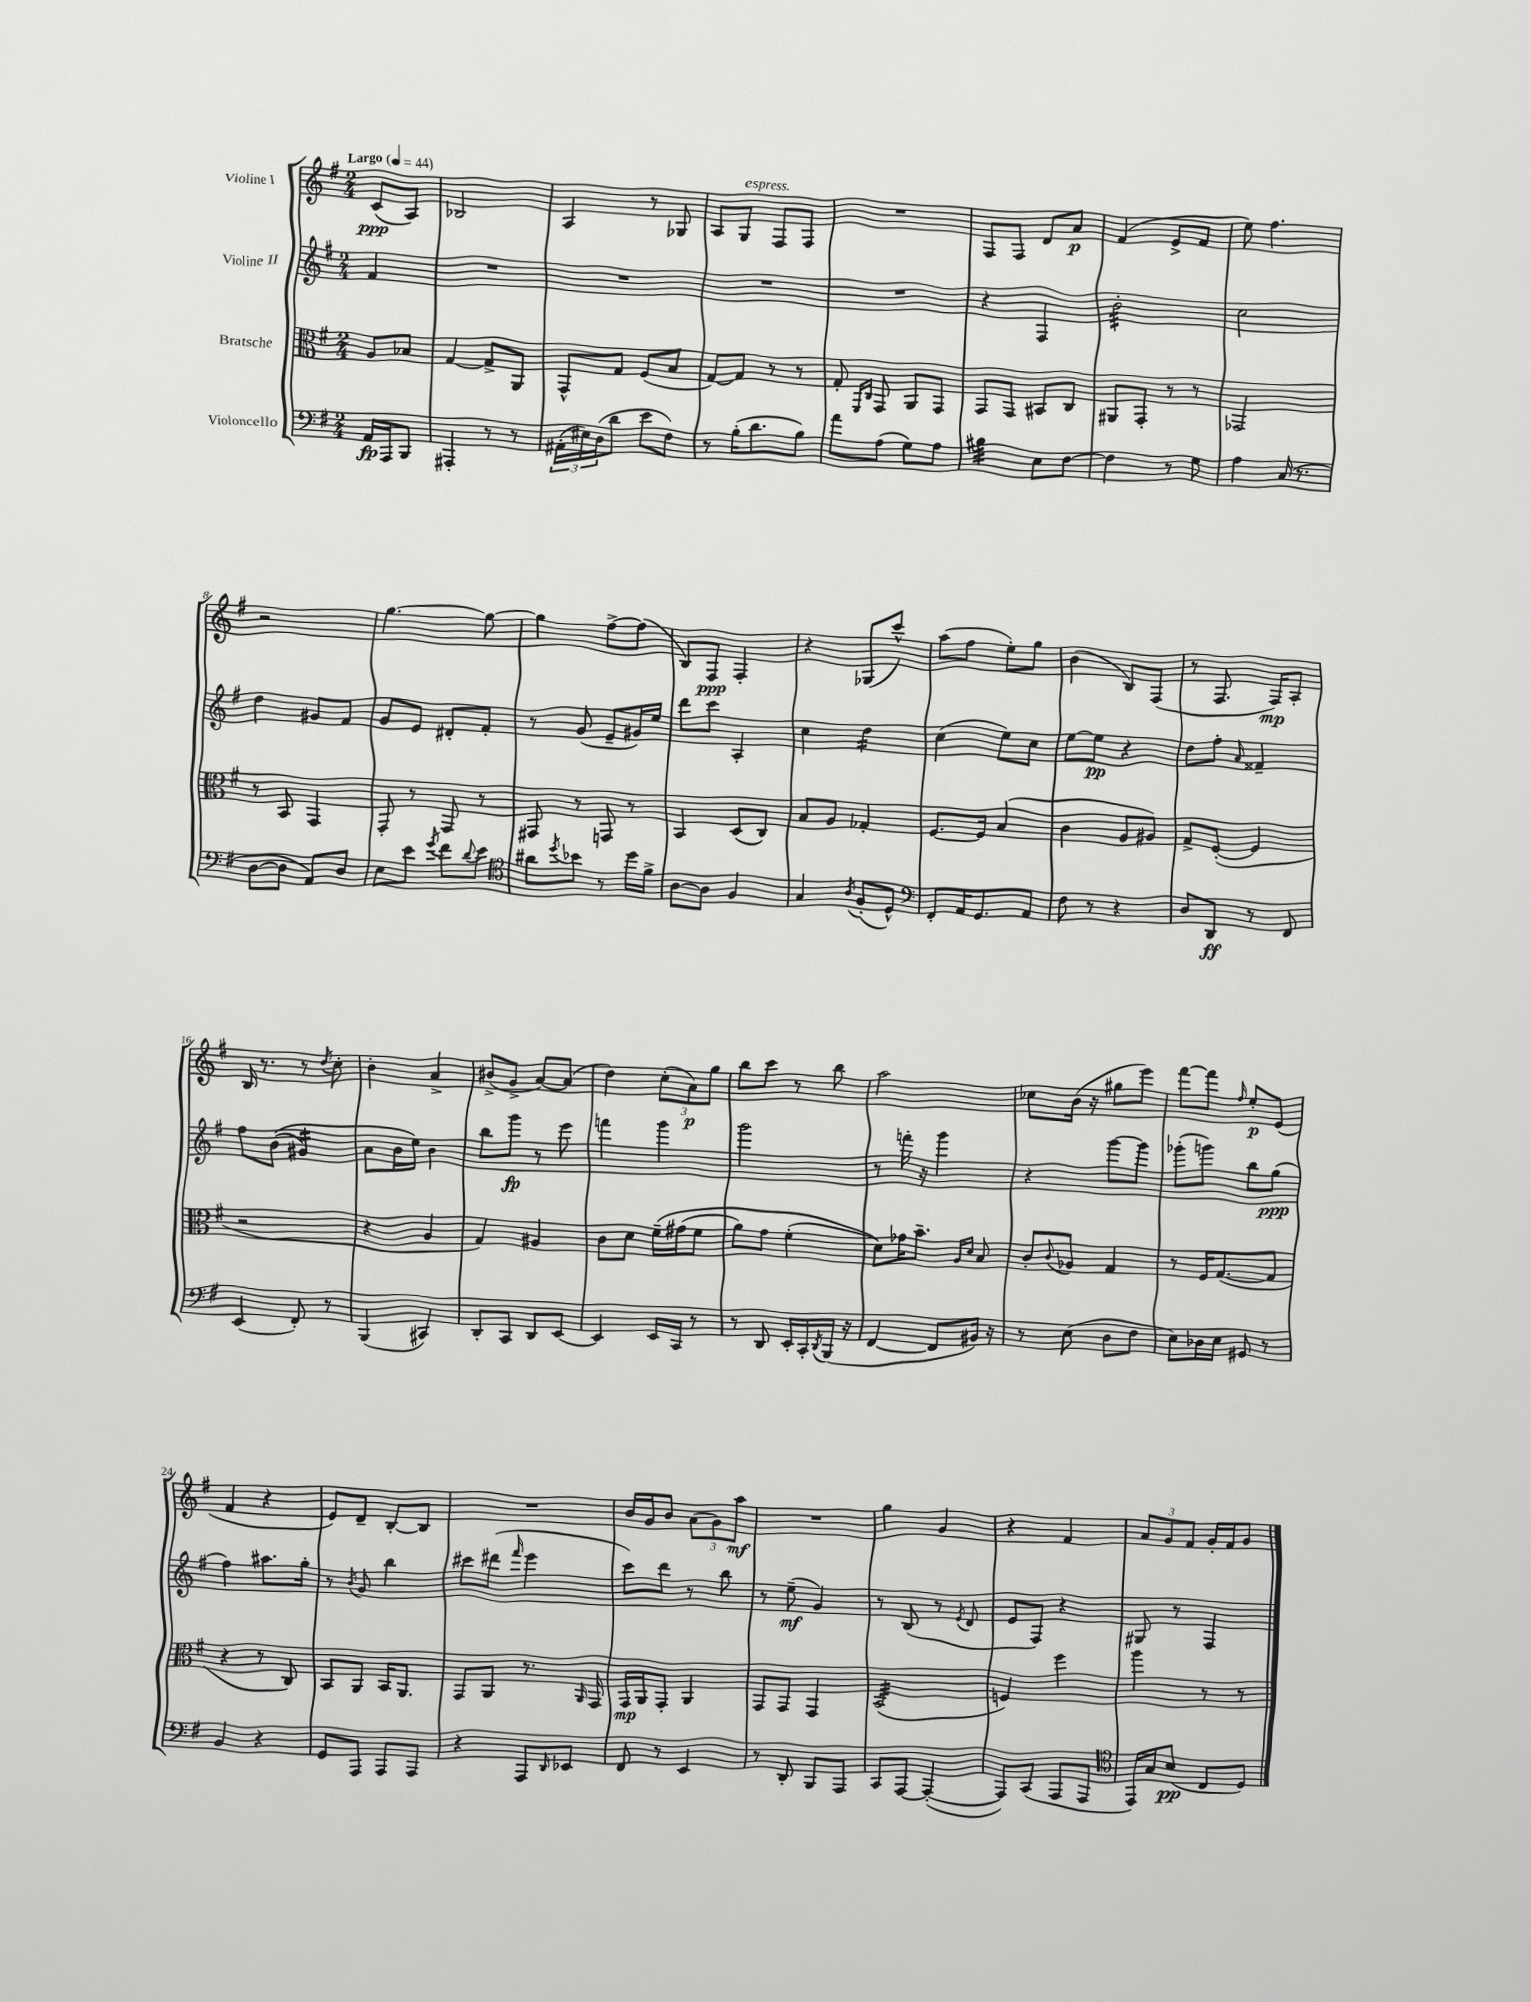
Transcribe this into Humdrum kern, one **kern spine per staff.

**kern	**kern	**kern	**kern
*staff4	*staff3	*staff2	*staff1
*clefF4	*clefC3	*clefG2	*clefG2
*k[f#]	*k[f#]	*k[f#]	*k[f#]
*M2/4	*M2/4	*M2/4	*M2/4
*MM44	*MM44	*MM44	*MM44
16AA	8A	4f#	(8c
16AAA	.	.	.
8BBB	8B-	.	8A)
=	=	=	=
4AAA#'	[4G	2r	2B-
8r	8G^]	.	.
8r	8AA	.	.
=	=	=	=
(24AA#'	8GG^^	2r	4A
24E#)	.	.	.
(24D	.	.	.
8d	8G	.	.
8e	(8F#	.	8r
8F#)	8B	.	8G-
=	=	=	=
8r	[8G)	2r	8A
(16B'	8G]	.	8G
8.d	.	.	.
.	8r	.	8F#
8B)	8r	.	8F#
=	=	=	=
8a	8G'	2r	2r
.	16qqFF#	.	.
.	16qqC	.	.
(8A	8GG	.	.
8G)	8AA	.	.
8A	8GG	.	.
=	=	=	=
4B#	8GG	4r	8F#
.	8GG	.	8F#
8E	8BB#	4F#	8d
[8F#	8C	.	8a
=	=	=	=
4F#]	8AA#	2b'	(4f#
.	8GG'	.	.
8r	8r	.	8e^
8G	8r	.	8f#
=	=	=	=
4A	2GG-	2cc	8ee)
.	.	.	4.ff#
(16C	.	.	.
8.r	.	.	.
=	=	=	=
[8D	8r	4dd	2r
8D]	8BB	.	.
8AA)	4GG	8g#	.
8D	.	8f#	.
=	=	=	=
8E	8GG'	8g	[4.gg
8e	8r	8e	.
8qg	.	.	.
8f#	8GG	8d#'	.
8qqd	.	.	.
8e	8r	8f#'	8gg_
=	=	=	=
*clefC4	*	*	*
8a#	8GG#	8r	4gg]
8qdd	.	.	.
8b-	8r	(8g	.
8r	8GG	8e~	[8ff#^
16dd	8r	16g#)	(8ff#]
16f#^	.	16ee	.
=	=	=	=
[8A	4BB	8ddd	8B)
8A]	.	8ccc	8F#
4F#	(8D	4A'	4F#'
.	8C)	.	.
=	=	=	=
4G	8B	4cc	4r
.	8A	.	.
8qA	.	.	.
(8F#'	4G-'	4dd	(8G-
8D^^)	.	.	8ccc^^)
=	=	=	=
*clefF4	*	*	*
8FF#'	[8.F#	(4cc	(8aa
16AA	.	.	8ff#
8.GG	16F#]	.	.
.	(4B	8ee)	8ee')
8AA	.	8cc	8gg
=	=	=	=
8F#	4c	[8ee	(4b
8r	.	8ee]	.
4r	8A	4r	8B)
.	8A#)	.	(8F#
=	=	=	=
8D	8G^	8dd	8r
8DD	([8F#'	8ff#'	8.F#
.	.	16qqa	.
8r	4F#]	4f##~	.
.	.	.	16F#)
8FF#	.	.	8A'
=	=	=	=
(4EE	2r	8ff#	16B
.	.	.	8.r
.	.	&((8b	.
8FF#')	.	4g#)	8r
.	.	.	8qdd
8r	.	.	8cc'
=	=	=	=
(4BBB	4r	8a	4b'
.	.	16b	.
.	.	16ee&)	.
4CC#)	4A	4b	4a^
=	=	=	=
8DD'	4G)	8bb	(8b#^
8CC	.	8ggg	8g^
8DD	4A#	8r	[8a)
[8EE	.	8eee	(8a]
=	=	=	=
4EE]	8c	4fff	4dd)
.	8d	.	.
16EE	&(16f#~	4ggg	(12cc'
16CC	(16g#	.	.
.	.	.	12a)
8r	8f#	.	.
.	.	.	12gg
=	=	=	=
8r	8a)	2ggg	8bb
8DD	8g	.	8ccc
16EE'	(4f#'	.	8r
16CC'	.	.	.
8qDD	.	.	.
(16BBB	.	.	8bb
16r	.	.	.
=	=	=	=
[4FF#	8d)&)	8r	2aa
.	16g-	16fff'	.
.	8.b~	16r	.
8FF#]	.	4ggg	.
.	16qqA	.	.
.	16qqd	.	.
16BB#)	8B	.	.
16r	.	.	.
=	=	=	=
8r	8c'	4r	8cc-
.	8qqc	.	.
(8E	8A-	.	(16b
.	.	.	16r
8D	4G	[8ggg	8gg#
8F#	.	8ggg]	8eee)
=	=	=	=
8E)	8r	(8ggg-'	[8fff#
16D-	16F#	8ggg)	8fff#]
16E	([8.G	.	.
.	.	.	16qqff#
8GG#	.	8bb	8ee'
8r	8G]	(8gg	(8e
=	=	=	=
4BB	4r	4ff#)	4f#
4r	8r	8.aa#	4r
.	8C)	.	.
.	.	16gg'	.
=	=	=	=
8GG	8BB	8r	8e)
.	.	8qb	.
8AAA	8AA	8g	8d~
8AAA	16BB	4bb	[8B'
.	8.AA	.	.
8AAA	.	.	8B]
=	=	=	=
4r	8GG	8ccc#	2r
.	8AA	(8ddd#	.
.	.	16qqfff#	.
8AAA	8.r	4eee	.
16qqDD	.	.	.
8EE-	.	.	.
.	16qqAA	.	.
.	16GG	.	.
=	=	=	=
8FF#	16GG	8ccc)	16b
.	16AA	.	16g
8r	8GG'	8ddd	8b
4EE	4AA	8r	(12a
.	.	.	12g)
.	.	8bb	.
.	.	.	12aa
=	=	=	=
8r	8GG	8r	2r
8DD'	8GG	(8ee~	.
8BBB	4GG	4g)	.
8AAA	.	.	.
=	=	=	=
8CC	(2BB	8r	4gg
[8AAA	.	(8B	.
(4AAA'_	.	8r	4g
.	.	8qe	.
.	.	8d	.
=	=	=	=
8AAA])	4F)	8e	4r
(8CC	.	8F#)	.
8AAA	4ff#	4r	4f#
8AAA	.	.	.
=	=	=	=
*clefC4	*	*	*
16EE)	4aa	8G#	12a
16G	.	.	.
.	.	.	12g
(8B	.	8r	.
.	.	.	12f#
8C	8r	4F#	16g'
.	.	.	16f#
8D)	8r	.	8g
==	==	==	==
*-	*-	*-	*-
